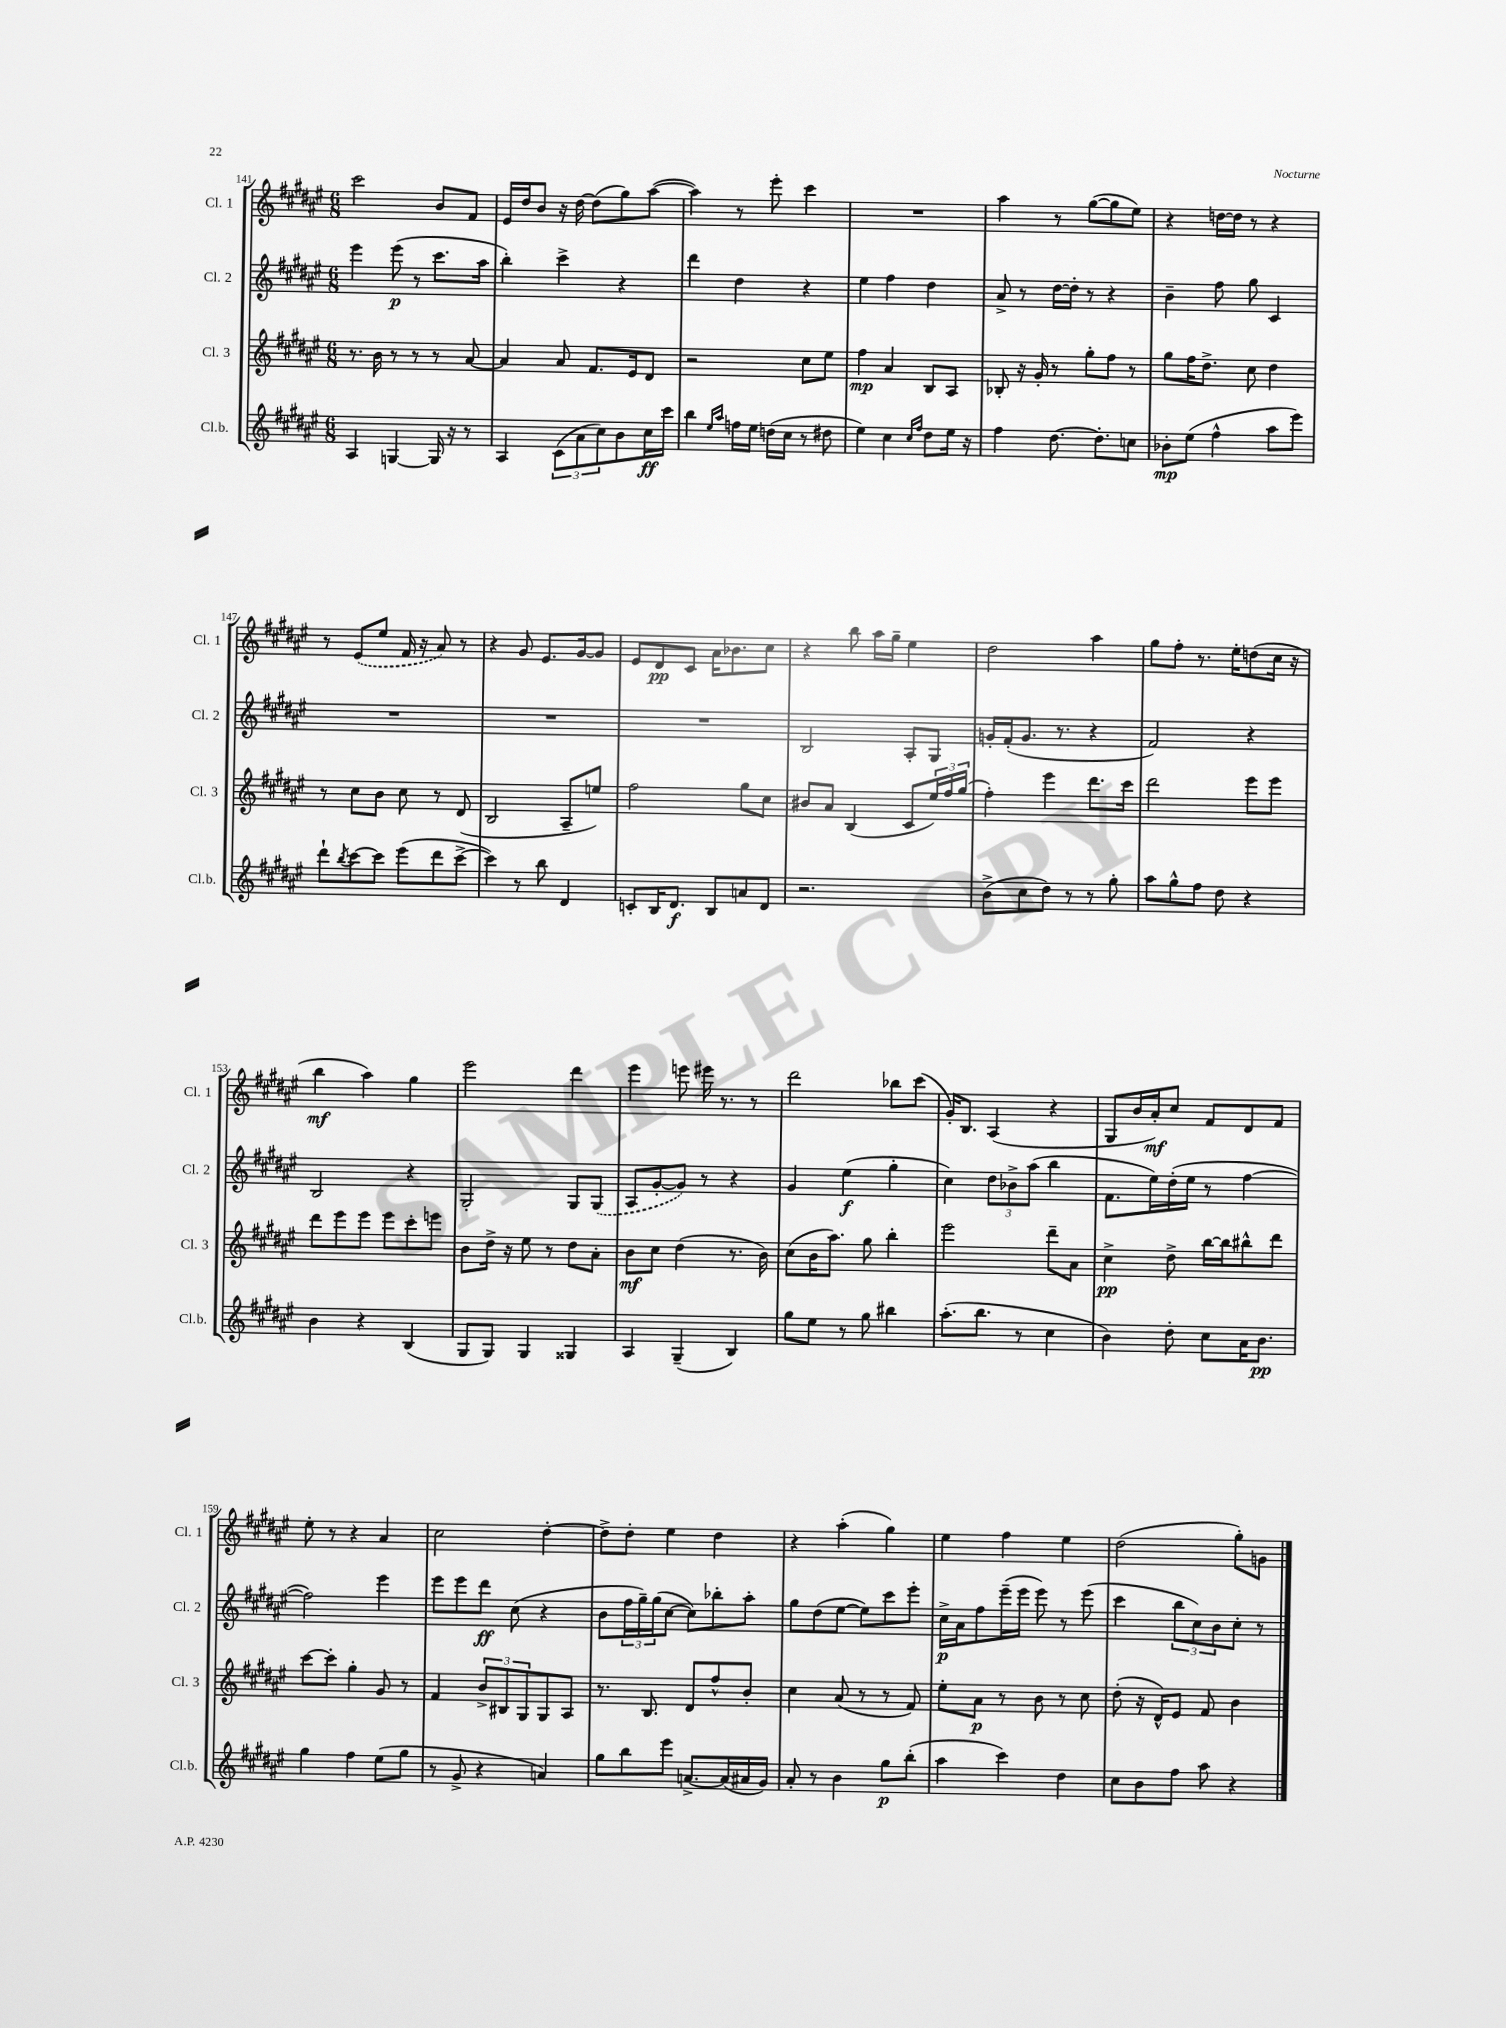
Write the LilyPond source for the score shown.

<<
\new StaffGroup <<
\new Staff = "s0" \with { instrumentName = "Cl. 1" shortInstrumentName = "Cl. 1" } {
    \clef treble \key fis \major \numericTimeSignature \time 6/8
    cis'''2 b'8 fis'8 |
    eis'16 dis''16 b'8 r16 dis''16~ dis''8( gis''8) ais''8~( |
    ais''4) r8 eis'''8-. cis'''4 |
    R2. |
    ais''4 r8 gis''8~( gis''8 eis''8) |
    r4 d''16~ d''16 r8 r4 |
    r8 \once \slurDashed eis'8( eis''8 fis'16 r16 ais'8) r8 |
    r4 gis'8 eis'8. gis'16~ gis'8 |
    eis'8 dis'8\pp cis'8 ais'16 bes'8. cis''8 |
    r4 b''8 ais''16 gis''16-- eis''4 |
    dis''2 ais''4 |
    gis''8 fis''8-. r8. eis''16-. d''8( cis''16 r16 |
    b''4\mf ais''4) gis''4 |
    eis'''2 dis'''4 |
    eis'''4 e'''8 eis'''16 r8. r8 |
    dis'''2 bes''8 cis'''8( |
    gis'16-.) b8. ais4( r4 |
    gis8 b'16 ais'16-.\mf) cis''8 fis'8 dis'8 fis'8 |
    eis''8-. r8 r4 ais'4 |
    cis''2 dis''4~-. |
    dis''8-> dis''8-. eis''4 dis''4 |
    r4 ais''4-.( gis''4) |
    eis''4 fis''4 eis''4 |
    dis''2( gis''8-.) g'8 \bar "|." |
}
\new Staff = "s1" \with { instrumentName = "Cl. 2" shortInstrumentName = "Cl. 2" } {
    \clef treble \key fis \major \numericTimeSignature \time 6/8
    eis'''4 eis'''8\p( r8 cis'''8. ais''16 |
    b''4-.) cis'''4-> r4 |
    dis'''4 dis''4 r4 |
    eis''4 fis''4 dis''4 |
    ais'8-> r8 dis''16~ dis''16-. r8 r4 |
    b'4-- fis''8 gis''8 cis'4 |
    R2. |
    R2. |
    R2. |
    b2 ais8-. gis8 |
    g'16-. fis'16-.( g'8. r8. r4 |
    fis'2) r4 |
    b2 r4 |
    gis2-. gis8 \once \slurDashed gis8( |
    ais8 gis'8~-. gis'8) r8 r4 |
    gis'4 eis''4\f( gis''4-. |
    cis''4) \tuplet 3/2 { dis''8 bes'8-> ais''8( } b''4 |
    fis'8. eis''16) dis''16-.( eis''16 r8 fis''4~ |
    fis''2) eis'''4 |
    eis'''8 eis'''8 dis'''8\ff cis''8( r4 |
    b'8 \tuplet 3/2 { fis''16 gis''16--) gis''16( } cis''8~ cis''8) bes''8-. ais''8-. |
    gis''8 dis''8( eis''8~ eis''8) cis'''8 eis'''8-. |
    cis''16->\p ais'16 fis''8 eis'''16--( eis'''16 eis'''8) r8 eis'''8( |
    cis'''4 \tuplet 3/2 { b''8 cis''8) b'8 } cis''8-. r8 \bar "|." |
}
\new Staff = "s2" \with { instrumentName = "Cl. 3" shortInstrumentName = "Cl. 3" } {
    \clef treble \key fis \major \numericTimeSignature \time 6/8
    r8. b'16 r8 r8 r8 ais'8~ |
    ais'4 ais'8 fis'8. eis'16 dis'8 |
    r2 cis''8 eis''8 |
    fis''4\mp ais'4 b8 ais8 |
    bes8-. r16 gis'16-. r8 gis''8-. fis''8 r8 |
    gis''8 fis''16 dis''8.-> cis''8 dis''4 |
    r8 cis''8 b'8 cis''8 r8 dis'8( |
    b2 ais8-- e''8) |
    fis''2 gis''8 cis''8 |
    bis'8 ais'8 b4( cis'8 \tuplet 3/2 { eis''16) fis''16 gis''16( } |
    fis''4-.) eis'''4 dis'''8. cis'''16 |
    dis'''2 eis'''8 eis'''8 |
    dis'''8 eis'''8 eis'''8 eis'''8 cis'''8-. e'''8 |
    b'8 dis''16-> r16 eis''8 r8 dis''8 ais'8-. |
    b'8\mf cis''8 dis''4( r8. b'16) |
    cis''8( b'16 ais''8.) gis''8 b''4-. |
    eis'''2 dis'''8-- ais'8 |
    cis''4->\pp dis''8-> b''16~ b''16 bis''8-^ dis'''8 |
    cis'''8~ cis'''8-. gis''4-. gis'8 r8 |
    fis'4 \tuplet 3/2 { b'8-> bis8 gis8 } gis8 ais8 |
    r8. b8. dis'8 fis''8-^ b'8-. |
    cis''4 ais'8( r8 r8 fis'8) |
    eis''8-. ais'8\p r8 b'8 r8 cis''8 |
    dis''8-.( r16 dis'16-^) eis'8 fis'8 b'4 \bar "|." |
}
\new Staff = "s3" \with { instrumentName = "Cl.b." shortInstrumentName = "Cl.b." } {
    \clef treble \key fis \major \numericTimeSignature \time 6/8
    ais4 g4~ g16 r16 r8 |
    ais4 \tuplet 3/2 { cis'8( ais'8 cis''8) } b'8 cis''16\ff cis'''16 |
    b''4 \grace { eis''16 ais''16 } f''16 eis''16 d''16( cis''16 r8 dis''8 |
    eis''4) cis''4 \grace { cis''16 fis''16 } dis''8 eis''16 r16 |
    fis''4 dis''8.~ dis''8.-. c''8 |
    bes'8-.\mp eis''8( fis''4-^ ais''8 eis'''8) |
    dis'''8-! \acciaccatura { b''8 } cis'''8~ cis'''8 eis'''8( dis'''8 cis'''8~-> |
    cis'''4) r8 b''8 dis'4 |
    c'8-. b16 dis'8.\f b8 a'8 dis'8 |
    r2. |
    b'8->( cis''8 dis''8) r8 r8 gis''8-. |
    ais''8 gis''8-^ fis''8 dis''8 r4 |
    b'4 r4 b4( |
    gis8 gis8) gis4 gisis4 |
    ais4 gis4--( b4) |
    gis''8 eis''8 r8 gis''8 bis''4 |
    ais''8.-.( b''8. r8 cis''4 |
    b'4) dis''8-. cis''8 ais'16 b'8.\pp |
    gis''4 fis''4 eis''8( gis''8 |
    r8 gis'8-> r4 a'4) |
    gis''8 b''8 eis'''8 a'8.~-> a'16( ais'16 gis'16) |
    ais'8-. r8 b'4 gis''8\p b''8-.( |
    ais''4 cis'''4) dis''4 |
    cis''8 b'8 fis''8 ais''8 r4 \bar "|." |
}
>>
>>
\layout { \context { \Score currentBarNumber = #141 } }
